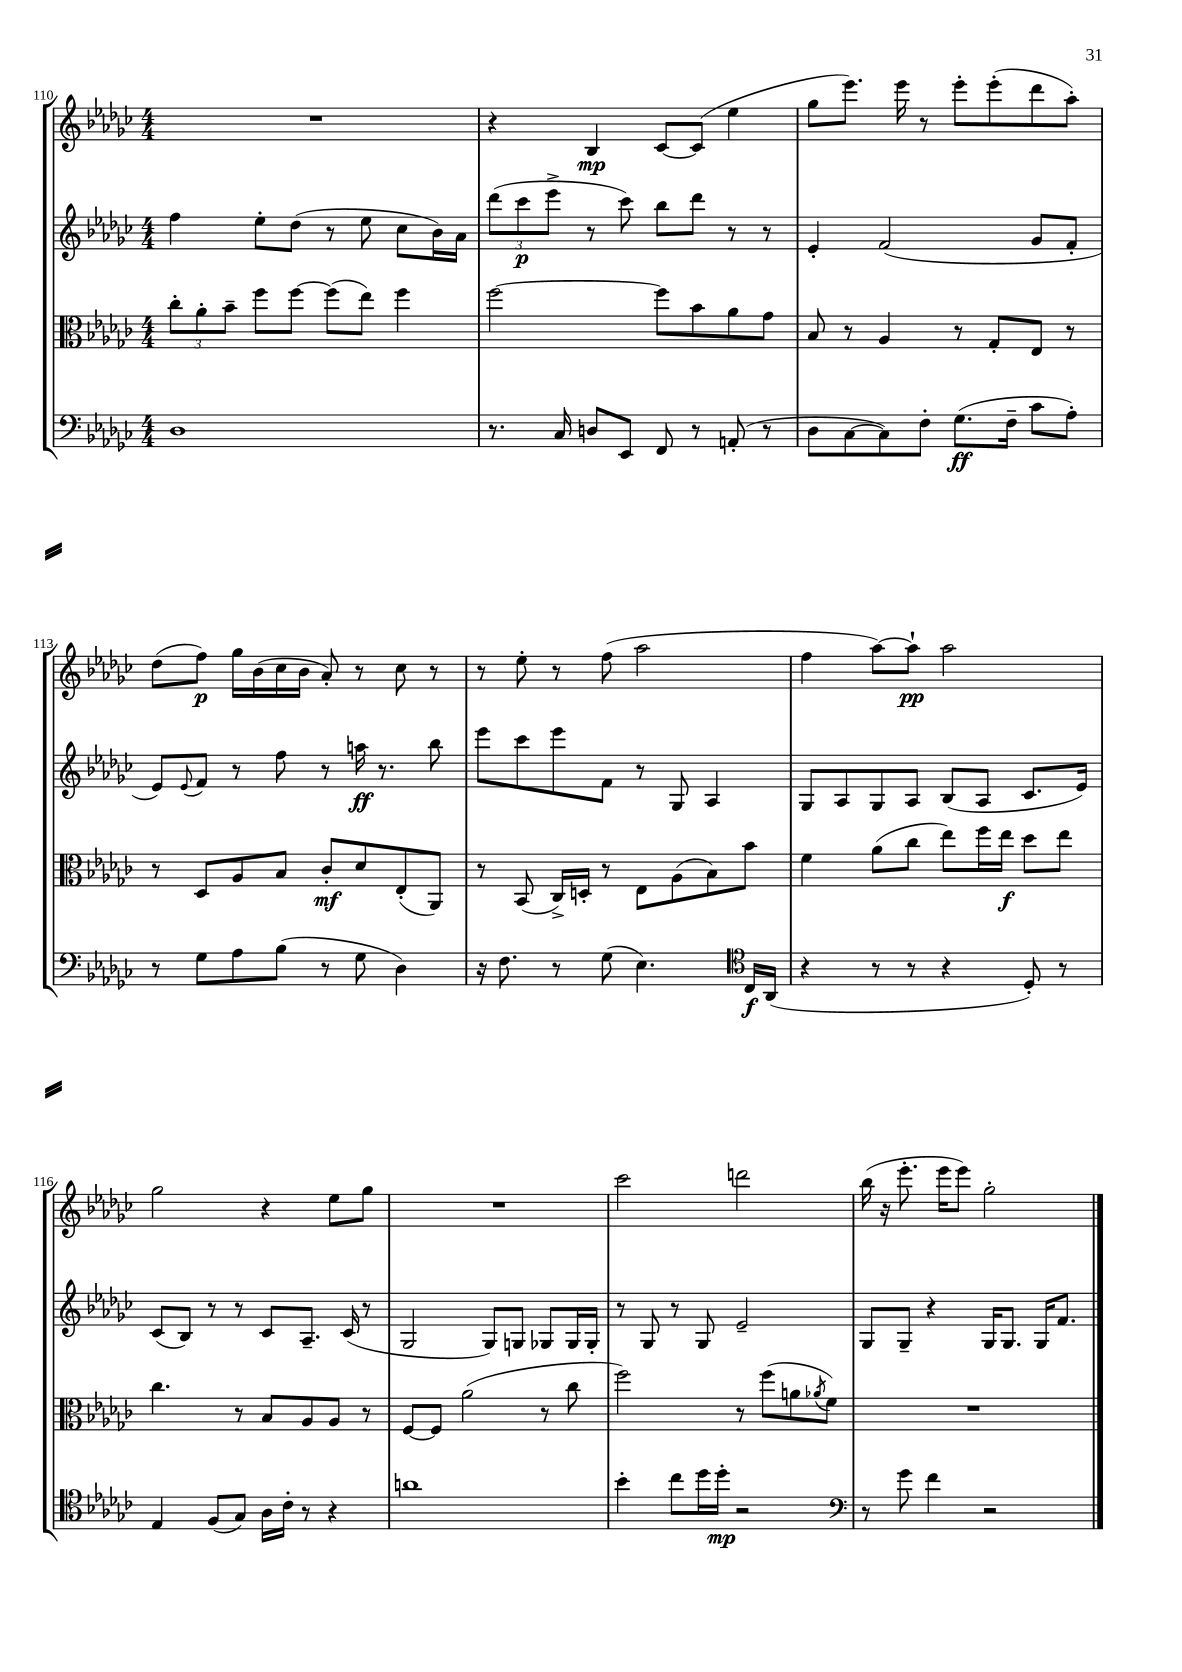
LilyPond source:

<<
\new StaffGroup <<
\new Staff = "s0" {
    \clef treble \key ges \major \numericTimeSignature \time 4/4
    R1 |
    r4 bes4\mp ces'8~ ces'8( ees''4 |
    ges''8 ees'''8.) ees'''16 r8 ees'''8-. ees'''8-.( des'''8 aes''8-.) |
    des''8( f''8\p) ges''16 bes'16( ces''16 bes'16 aes'8-.) r8 ces''8 r8 |
    r8 ees''8-. r8 f''8( aes''2 |
    f''4 aes''8~) aes''8-!\pp aes''2 |
    ges''2 r4 ees''8 ges''8 |
    R1 |
    ces'''2 d'''2 |
    bes''16( r16 ees'''8.-. ees'''16 ees'''8) ges''2-. \bar "|." |
}
\new Staff = "s1" {
    \clef treble \key ges \major \numericTimeSignature \time 4/4
    f''4 ees''8-. des''8( r8 ees''8 ces''8 bes'16) aes'16 |
    \tuplet 3/2 { des'''8( ces'''8\p ees'''8-> } r8 ces'''8) bes''8 des'''8 r8 r8 |
    ees'4-. f'2( ges'8 f'8-. |
    ees'8) \appoggiatura { ees'8 } f'8 r8 f''8 r8 a''16\ff r8. bes''8 |
    ees'''8 ces'''8 ees'''8 f'8 r8 ges8 aes4 |
    ges8 aes8 ges8 aes8 bes8( aes8 ces'8. ees'16) |
    ces'8( bes8) r8 r8 ces'8 aes8.-- ces'16( r8 |
    ges2 ges8) g8 ges8 ges16 ges16-. |
    r8 ges8 r8 ges8 ees'2-- |
    ges8 ges8-- r4 ges16 ges8. ges16 f'8. \bar "|." |
}
\new Staff = "s2" {
    \clef alto \key ges \major \numericTimeSignature \time 4/4
    \tuplet 3/2 { ces''8-. aes'8-. bes'8-- } f''8 f''8~ f''8( ees''8) f''4 |
    f''2~ f''8 bes'8 aes'8 ges'8 |
    bes8 r8 aes4 r8 ges8-. ees8 r8 |
    r8 des8 aes8 bes8 ces'8-.\mf des'8 ees8-.( aes,8) |
    r8 bes,8( ces16->) d16-. r8 ees8 aes8( bes8) bes'8 |
    f'4 aes'8( ces''8 ees''8) f''16 ees''16\f des''8 ees''8 |
    ces''4. r8 bes8 aes8 aes8 r8 |
    f8~ f8 aes'2( r8 ces''8 |
    f''2) r8 f''8( a'8 \acciaccatura { aes'8 } f'8) |
    R1 \bar "|." |
}
\new Staff = "s3" {
    \clef bass \key ges \major \numericTimeSignature \time 4/4
    des1 |
    r8. ces16 d8 ees,8 f,8 r8 a,8-.( r8 |
    des8 ces8~ ces8) f8-. ges8.\ff( f16-- ces'8 aes8-.) |
    r8 ges8 aes8 bes8( r8 ges8 des4) |
    r16 f8. r8 ges8( ees4.) \clef tenor ces16\f aes,16( |
    r4 r8 r8 r4 des8-.) r8 |
    ees4 f8( ges8) aes16 ces'16-. r8 r4 |
    a'1 |
    bes'4-. ces''8 des''16 des''16-.\mp r2 |
    \clef bass r8 ges'8 f'4 r2 \bar "|." |
}
>>
>>
\layout { \context { \Score currentBarNumber = #110 } }
